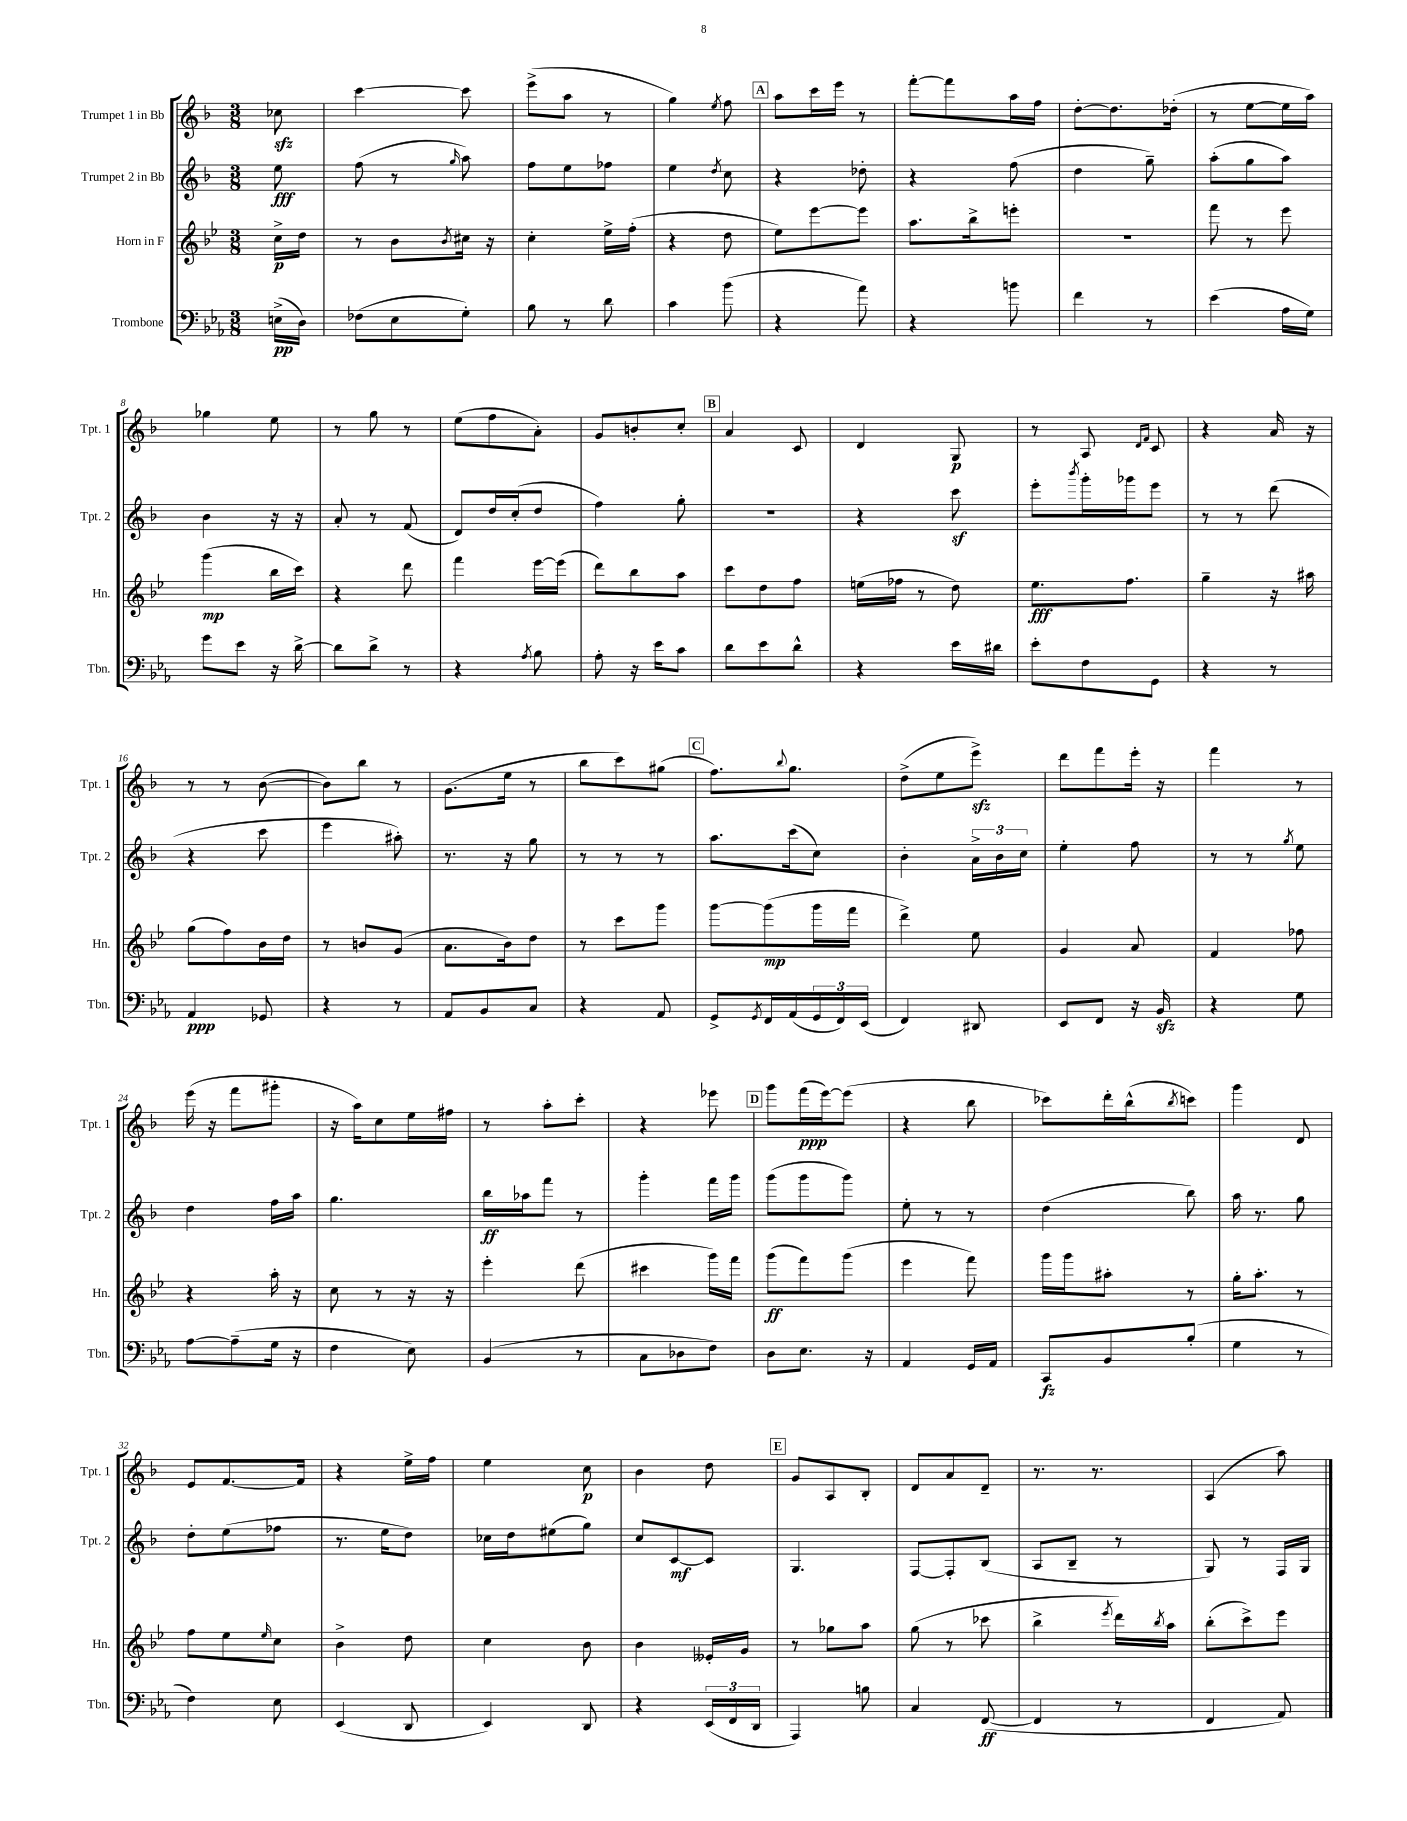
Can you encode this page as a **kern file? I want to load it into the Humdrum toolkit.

**kern	**kern	**kern	**kern
*staff4	*staff3	*staff2	*staff1
*clefF4	*clefG2	*clefG2	*clefG2
*k[b-e-a-]	*k[b-e-]	*k[b-]	*k[b-]
*M3/8	*M3/8	*M3/8	*M3/8
(16E^	16cc^	8ee	8cc-
16D)	16dd	.	.
=	=	=	=
(8F-	8r	(8ff	[4ccc
8E-	8b-	8r	.
.	8qb-	16qqgg	.
8G')	16cc#	8aa)	8ccc]
.	16r	.	.
=	=	=	=
8B-	4cc'	8ff	(8eee^
8r	.	8ee	8aa
8d	16ee-^	8ff-	8r
.	(16ff'	.	.
=	=	=	=
4c	4r	4ee	4gg)
.	.	8qdd	8qee
(8b-	8dd	8cc	8ff
=	=	=	=
4r	8ee-)	4r	8aa
.	[8eee-	.	16ccc
.	.	.	16eee
8a-)	8eee-]	8dd-'	8r
=	=	=	=
4r	8.aa	4r	[8fff'
.	.	.	8fff]
.	16bb-^	.	.
8b	8eee'	(8ff	16aa
.	.	.	16ff
=	=	=	=
4f	4.r	4dd	[8dd'
.	.	.	8.dd]
8r	.	8gg~)	.
.	.	.	(16dd-'
=	=	=	=
(4e-	8fff	(8aa'	8r
.	8r	8gg	[8ee
16A-	8eee-	8aa)	16ee]
16G)	.	.	16aa)
=	=	=	=
8g	(4ggg	4b-	4gg-
8e-	.	.	.
16r	16bb-	16r	8ee
[16d^	16ccc)	16r	.
=	=	=	=
8d]	4r	8a'	8r
8d^	.	8r	8gg
8r	8ddd	(8f	8r
=	=	=	=
4r	4fff	8d)	(8ee
.	.	16dd	8ff
.	.	(16cc'	.
8qA-	.	.	.
8B-	[16eee-	8dd	8a')
.	(16eee-]	.	.
=	=	=	=
8A-'	8ddd)	4ff)	8g
16r	8bb-	.	8b'
16e-	.	.	.
8c	8aa	8gg'	8cc'
=	=	=	=
8d	8ccc	4.r	4a
8e-	8dd	.	.
8d^^	8ff	.	8c
=	=	=	=
4r	(16ee	4r	4d
.	16ff-	.	.
.	8r	.	.
16e-	8dd)	8ccc	8G
16d#	.	.	.
=	=	=	=
8e-'	8.ee-	8eee'	8r
.	.	8qbbb-	.
8F	.	16ggg'	8A
.	8.ff	16ggg-	.
.	.	.	16qqd
.	.	.	16qqf
8GG	.	8eee	8c
=	=	=	=
4r	4gg~	8r	4r
.	.	8r	.
8r	16r	(8ddd	16a
.	16aa#	.	16r
=	=	=	=
4AA-	(8gg	4r	8r
.	8ff)	.	8r
8GG-	16b-	8ccc	([8b-
.	16dd	.	.
=	=	=	=
4r	8r	4eee	8b-])
.	8b	.	8bb-
8r	(8g	8aa#')	8r
=	=	=	=
8AA-	8.a	8.r	(8.g
8BB-	.	.	.
.	16b-)	16r	16ee
8C	8dd	8gg	8r
=	=	=	=
4r	8r	8r	8bb-
.	8ccc	8r	8ccc)
8AA-	8ggg	8r	(8gg#
=	=	=	=
8GG^	[8ggg	8.aa	8.ff)
8qGG	.	.	.
16FF	(8ggg]	.	.
.	.	.	8qqbb-
(16AA-	.	(16ccc	8.gg
24GG	16ggg	8cc)	.
24FF)	.	.	.
.	16fff	.	.
(24EE-	.	.	.
=	=	=	=
4FF)	4ddd^)	4b-'	(8dd^
.	.	.	8ee
8DD#	8ee-	24a^	8eee^)
.	.	24b-	.
.	.	24cc	.
=	=	=	=
8EE-	4g	4ee'	8ddd
8FF	.	.	8fff
16r	8a	8ff	16eee'
16BB-	.	.	16r
=	=	=	=
4r	4f	8r	4fff
.	.	8r	.
.	.	8qgg	.
8G	8ff-	8ee	8r
=	=	=	=
[8A-	4r	4dd	(16eee
.	.	.	16r
(8A-~]	.	.	8fff
16G	16aa'	16ff	8ggg#'
16r	16r	16aa	.
=	=	=	=
4F	8cc	4.gg	16r
.	.	.	16aa)
.	8r	.	8cc
8E-)	16r	.	16ee
.	16r	.	16ff#
=	=	=	=
(4BB-	4eee-'	16bb-	8r
.	.	16aa-	.
.	.	8fff	8aa'
8r	(8ddd	8r	8ccc'
=	=	=	=
8C	4ccc#	4ggg'	4r
8D-	.	.	.
8F)	16ggg)	16fff	8eee-
.	16fff	16ggg	.
=	=	=	=
8D	(8ggg	(8ggg	8ggg
8.E-	8fff)	8ggg	(16fff
.	.	.	[16eee)
.	(8ggg	8ggg)	(8eee]
16r	.	.	.
=	=	=	=
4AA-	4eee-	8ee'	4r
.	.	8r	.
16GG	8fff)	8r	8bb-
16AA-	.	.	.
=	=	=	=
8CC	16ggg	(4dd	8ccc-)
.	16ggg	.	.
8BB-	8aa#'	.	16ddd'
.	.	.	(16bb-^^
.	.	.	8qbb-
(8B-'	8r	8bb-)	8ccc)
=	=	=	=
4G	16gg'	16aa	4ggg
.	8.aa'	8.r	.
8r	8r	8gg	8d
=	=	=	=
4F)	8ff	8dd'	8e
.	8ee-	(8ee	[8.f
.	16qqee-	.	.
8E-	8cc	8ff-	.
.	.	.	16f]
=	=	=	=
(4EE-	4b-^	8.r	4r
.	.	16ee	.
8DD	8dd	8dd)	16ee^
.	.	.	16ff
=	=	=	=
4EE-)	4cc	16cc-	4ee
.	.	16dd	.
.	.	(8ee#	.
8DD	8b-	8gg)	8cc
=	=	=	=
4r	4b-	8cc	4b-
.	.	[8c	.
(24EE-	16e--'	8c]	8dd
24FF	.	.	.
.	16g	.	.
24DD	.	.	.
=	=	=	=
4AAA-)	8r	4.G	8g
.	8gg-	.	8A
8B	8aa	.	8B-'
=	=	=	=
4C	(8gg	[8F	8d
.	8r	8F']	8a
([8FF	8ccc-	(8B-	8d~
=	=	=	=
4FF]	4bb-^	8A	8.r
.	.	8B-~	.
.	.	.	8.r
.	8qeee-	.	.
8r	16ddd)	8r	.
.	8qbb-	.	.
.	16aa	.	.
=	=	=	=
4FF	(8bb-'	8G)	(4A
.	8ccc^)	8r	.
8AA-)	8eee-	16F	8aa)
.	.	16G	.
==	==	==	==
*-	*-	*-	*-
